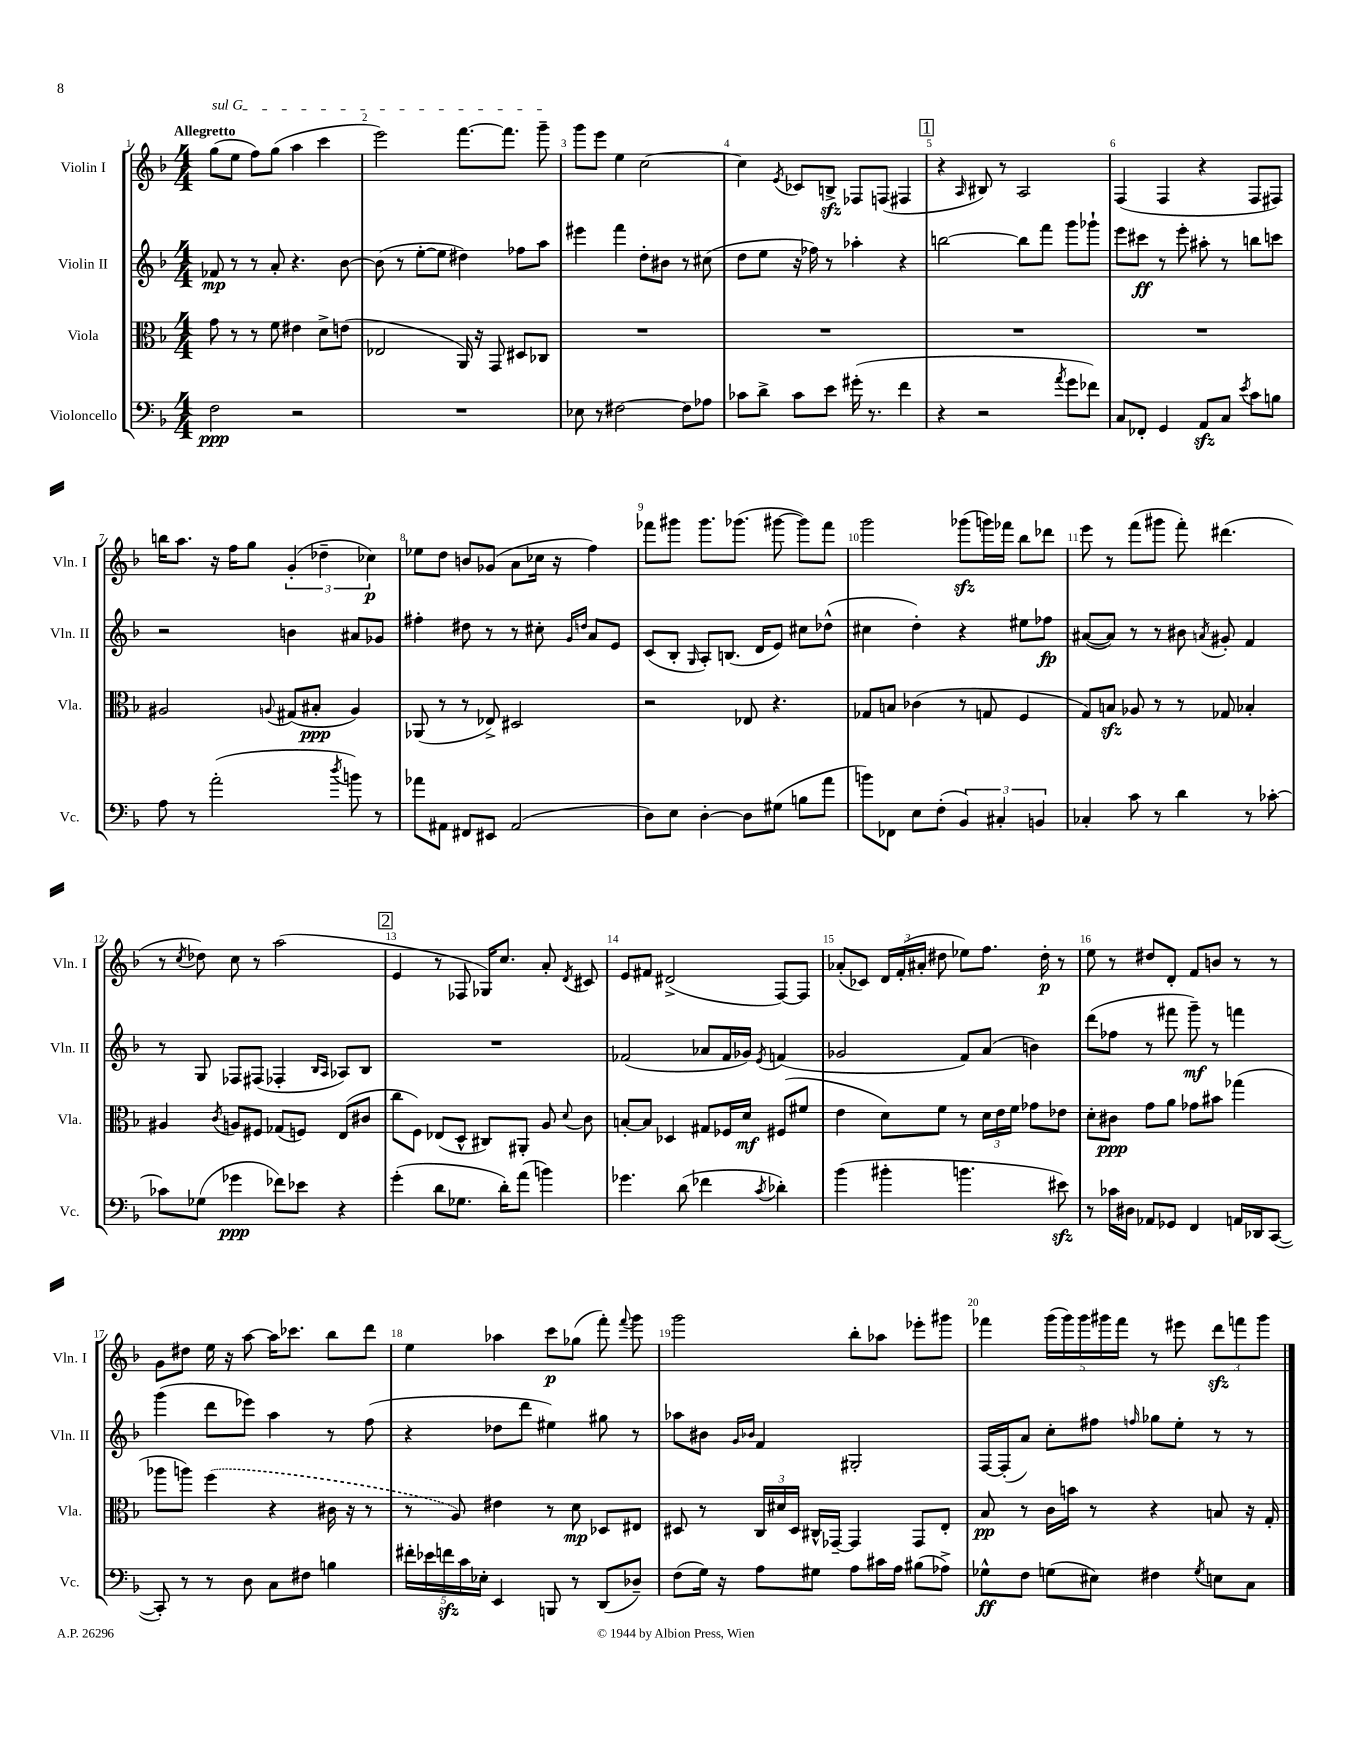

**kern	**kern	**kern	**kern
*staff4	*staff3	*staff2	*staff1
*clefF4	*clefC3	*clefG2	*clefG2
*k[b-]	*k[b-]	*k[b-]	*k[b-]
*M4/4	*M4/4	*M4/4	*M4/4
2F	8g	8f-	(8gg
.	8r	8r	8ee
.	8r	8r	8ff)
.	8f	8a'	(8gg
2r	4e#	4.r	4aa
.	8d^	.	4ccc
.	(8e	[8b-	.
=	=	=	=
1r	2E-	(8b-]	2eee)
.	.	8r	.
.	.	[8ee'	.
.	.	8ee]	.
.	16AA)	4dd#)	[8.fff
.	16r	.	.
.	8GG	.	.
.	.	.	8.fff]
.	8D#	8ff-	.
.	8C-	8aa	8ggg~
=	=	=	=
8E-	1r	4eee#	8ggg
8r	.	.	8eee
[2F#	.	4fff	4ee
.	.	8dd'	[2cc
.	.	8b#	.
8F#]	.	8r	.
8A-	.	(8cc#	.
=	=	=	=
8c-	1r	8dd	4cc]
8d^	.	8ee	.
.	.	.	8qe
8c-	.	16r	8c-
.	.	16ff-)	.
8e	.	8r	8B^
(16g#'	.	4aa-'	8F-
8.r	.	.	.
.	.	.	(8F
4f	.	4r	4F#
=	=	=	=
4r	1r	[2bb	4r
.	.	.	16qqA
2r	.	.	8B#)
.	.	.	8r
.	.	8bb]	2A
.	.	8fff	.
8qa	.	.	.
8g	.	8ggg	.
8f-)	.	8ggg-`	.
=	=	=	=
8C	1r	8eee	(4F
8FF-'	.	8ccc#	.
4GG	.	8r	4F
.	.	8eee'	.
8AA	.	8aa#'	4r
8C	.	8r	.
8qe	.	.	.
8c	.	8bb	8F
8B	.	8ccc	8F#)
=	=	=	=
8A	2A#	2r	16bb
.	.	.	8.aa
8r	.	.	.
(2a'	.	.	16r
.	.	.	16ff
.	.	.	8gg
.	8qqA	.	.
.	(8G#	4b	(6g'
.	8B#'	.	.
.	.	.	6dd-~
8qdd	.	.	.
8b)	4A)	8a#	.
.	.	.	6cc-)
8r	.	8g-	.
=	=	=	=
8a-	(8AA-	4ff#'	8ee-
8AA#	8r	.	8dd
8FF#	8r	8dd#	8b
8EE#	8E-^)	8r	(8g-
(2AA#	2D#	8r	8a
.	.	8cc#'	16cc-
.	.	.	16r
.	.	16qqg	.
.	.	16qqdd	.
.	.	8a	4ff)
.	.	8e	.
=	=	=	=
8D)	2r	(8c	8fff-
8E	.	8B-'	8ggg#
.	.	16qqG	.
[4D'	.	8A')	8.ggg#
.	.	(8.B	.
.	.	.	(8.ggg-
8D]	8E-	.	.
.	.	16d	.
(8G#	4.r	8e)	[8ggg#
8B	.	8cc#	8ggg#])
8a	.	(8dd-^^	8fff-
=	=	=	=
8b)	8G-	4cc#	2ggg
8FF-	8B	.	.
8E	(4c-	4dd')	.
(8F'	.	.	.
6BB-)	8r	4r	(8ggg-
.	8G	.	16ggg)
6C#'	.	.	.
.	.	.	16fff-
.	4F	8ee#	8bb-
6BB	.	.	.
.	.	8ff-	8ddd-
=	=	=	=
4C-'	8G)	([8a#	8eee
.	8B	8a#])	8r
8c	8A-	8r	(8fff
8r	8r	8r	8ggg#
4d	8r	8b#	8fff')
.	.	8qa	.
.	8G-	8g#'	(4.ddd#
8r	4B-'	4f	.
[8c-'	.	.	.
=	=	=	=
8c-]	4A#	8r	8r
.	.	.	8qcc
(8G-	.	8G	8dd-)
.	8qc	.	.
4g-	8A	8F-	8cc
.	8F#	(8F#	8r
8f-)	(8G-	4F-'	(2aa
8e-	8F)	.	.
.	.	16qqB-	.
.	.	16qqA	.
4r	(8E	8A-)	.
.	8c#	8B-	.
=	=	=	=
(4g'	8cc	1r	4e
.	8F)	.	.
8d	(8E-	.	8r
8.G-	8D^^	.	8F-
.	8C#)	.	16G-)
16d')	.	.	8.cc
(8a	8AA#'	.	.
4b)	8A	.	8a'
.	8qqd	.	8qd
.	8c	.	8c#
=	=	=	=
4.g-	[8B'	(2f-	8e
.	8B]	.	8f#
.	4D-	.	(2d#^
(8d	.	.	.
4f-	8G#	8a-	.
.	16F-	16f-	.
.	16d	16g-)	.
8qc	.	8qe	.
4d-')	(8F#	(4f	[8F)
.	8f#	.	8F]
=	=	=	=
(4b-	4e	2g-	(8a-'
.	.	.	8c-)
4b#'	8d)	.	24d
.	.	.	(24f'
.	.	.	24a#'
.	8f	.	8dd#
4.b	8r	8f)	8ee-)
.	24d	(8a	8.ff
.	24e	.	.
.	24f	.	.
.	8g-	4b)	.
.	.	.	16dd#'
8e#)	8e-	.	8r
=	=	=	=
8r	8d'	(8ddd	8ee
16c-	8c#	8ff-	8r
16D#	.	.	.
8AA-	8g	8r	8dd#
8GG-	8a	8fff#	8d'
4FF	8g-	8ggg~)	8f
.	8b#	8r	8b
16AA	(4gg-	4fff	8r
16DD-	.	.	.
([8CC	.	.	8r
=	=	=	=
8CC'])	8aa-	(4ggg	8g
8r	8aa)	.	8dd#
8r	(4ff	8ddd	16ee
.	.	.	16r
8D	.	8eee-)	[8aa
8C	4r	4aa	16aa]
.	.	.	8.ccc-
8F#	.	.	.
4B	16c#	8r	8bb-
.	16r	.	.
.	8r	(8ff	8ddd
=	=	=	=
20f#'	8r	4r	4ee
20e-	.	.	.
20f	.	.	.
.	8A)	.	.
20c	.	.	.
20E-'	.	.	.
4EE	4e#	8dd-	4aa-
.	.	8ddd	.
8BBB	8r	4ee#)	8ccc
8r	8d	.	(8gg-
(8DD	8D-	8gg#	8fff')
.	.	.	8qqfff
8D-~)	8E#	8r	8ggg
=	=	=	=
(8F	8D#	8aa-	2ggg
16G)	8r	8b#	.
16r	.	.	.
.	.	16qqg	.
.	.	16qqb-	.
8A	24C	4f	.
.	24d#	.	.
.	24D#	.	.
8G#	16C#^^	.	.
.	[16GG-~	.	.
8A	4GG-]	2G#'	8bb-'
16c#	.	.	8aa-
16A	.	.	.
(8B#	8GG-	.	8eee-'
8A-^)	8E'	.	8ggg#
=	=	=	=
8G-^^	8B-	[16F	4fff-
.	.	(16F']	.
8F	8r	8a)	.
(8G	16c	8cc'	(20ggg
.	.	.	20ggg)
.	16b	.	.
.	.	.	20ggg
8E#)	8r	8ff#	.
.	.	.	20ggg#
.	.	.	20fff-
.	.	16qqff	.
4F#	4r	8gg-	8r
.	.	8ee'	8eee#
8qG	.	.	.
8E	8B	8r	12ddd
.	.	.	12fff
8C	16r	8r	.
.	.	.	12ggg#
.	16G'	.	.
==	==	==	==
*-	*-	*-	*-
